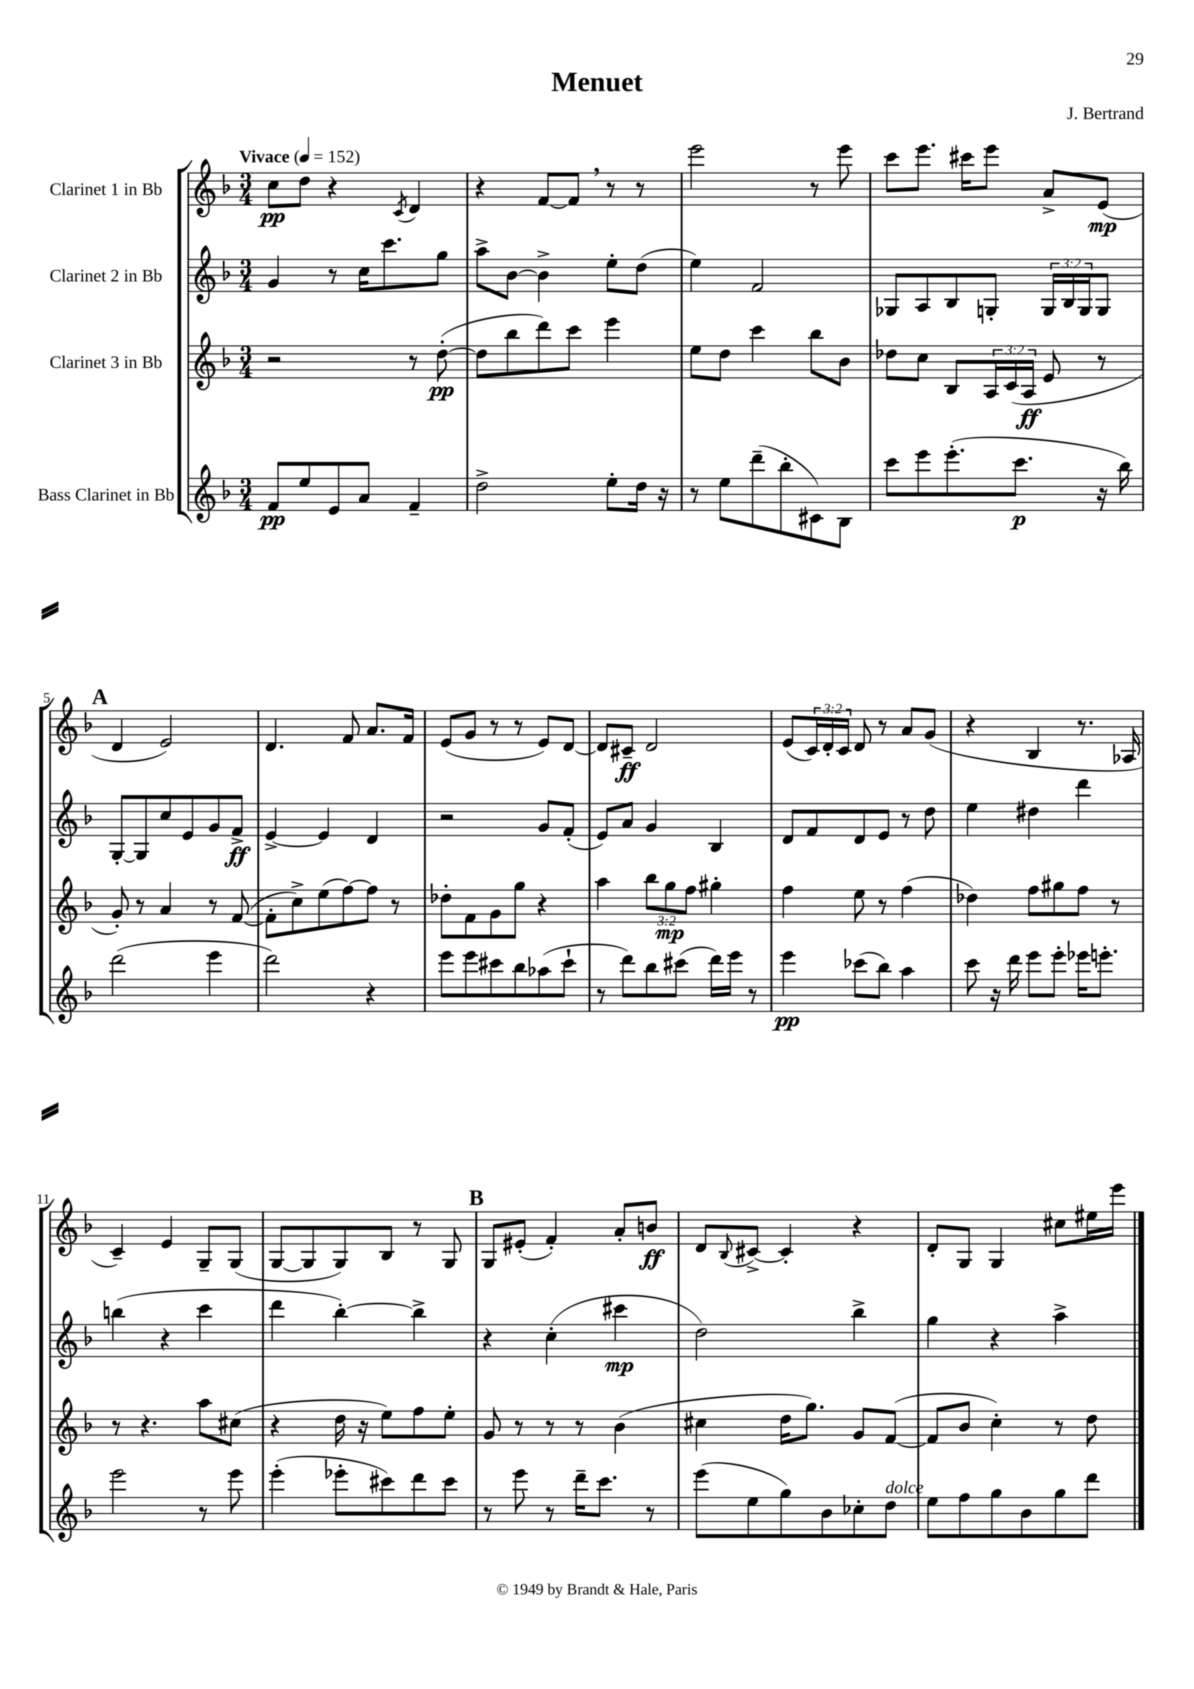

**kern	**dynam	**kern	**dynam	**kern	**dynam	**kern	**dynam
*part4	*part4	*part3	*part3	*part2	*part2	*part1	*part1
*staff4	*staff4	*staff3	*staff3	*staff2	*staff2	*staff1	*staff1
*I"Bass Clarinet in Bb	*	*I"Clarinet 3 in Bb	*	*I"Clarinet 2 in Bb	*	*I"Clarinet 1 in Bb	*
*clefG2	*	*clefG2	*	*clefG2	*	*clefG2	*
*k[b-]	*	*k[b-]	*	*k[b-]	*	*k[b-]	*
*M3/4	*	*M3/4	*	*M3/4	*	*M3/4	*
*MM152	*	*MM152	*	*MM152	*	*MM152	*
=1	=1	=1	=1	=1	=1	=1	=1
!	!	!	!	!	!	!LO:TX:a:B:t=Vivace	!
8f/L	pp	2r	.	4g/	.	8cc\L	pp
8ee/	.	.	.	.	.	8dd\J	.
8e/	.	.	.	8r	.	4r	.
8a/J	.	.	.	16cc\KL	.	.	.
.	.	.	.	8.ccc\	.	.	.
.	.	.	.	.	.	8qc/	.
4f~/	.	8r	.	.	.	4d/	.
.	.	([8dd'\	pp	8gg\J	.	.	.
=2	=2	=2	=2	=2	=2	=2	=2
2dd^\	.	8dd\L]	.	8aa^\L	.	4r	.
.	.	8bb-\	.	[8b-\J	.	.	.
.	.	8ddd\)	.	4b-^\]	.	[8f/L	.
.	.	8ccc\J	.	.	.	8f,/J]	.
8ee'\L	.	4eee\	.	8ee'\L	.	8r	.
16dd\Jk	.	.	.	(8dd\J	.	8r	.
16r	.	.	.	.	.	.	.
=3	=3	=3	=3	=3	=3	=3	=3
8r	.	8ee\L	.	4ee\)	.	2eee\	.
8ee\L	.	8dd\J	.	.	.	.	.
(8ddd~\	.	4ccc\	.	2f/	.	.	.
8bb-'\	.	.	.	.	.	.	.
8c#X\)	.	8bb-\L	.	.	.	8r	.
8B-\J	.	8b-\J	.	.	.	8eee\	.
=4	=4	=4	=4	=4	=4	=4	=4
8ccc\L	.	8dd-X\L	.	8G-X/L	.	8ccc\L	.
8eee\	.	8cc\J	.	8A/	.	8.eee\J	.
(8.eee'\	.	8B-/L	.	8B-/	.	.	.
.	.	.	.	.	.	16ccc#X\KL	.
.	.	24A/L	.	8Gn'/J	.	8eee\J	.
.	.	(24c/	.	.	.	.	.
8.ccc\J	p	.	.	.	.	.	.
.	.	24A/JJ	ff	.	.	.	.
.	.	8e/	.	24G/LL	.	8a^/L	.
.	.	.	.	24B-/	.	.	.
.	.	.	.	24G/J	.	.	.
16r	.	8r	.	8G/J	.	(8e/J	mp
16bb-\)	.	.	.	.	.	.	.
!!LO:LB:g=z
!!LO:REH:place=s1:t=A
=5	=5	=5	=5	=5	=5	=5	=5
(2ddd\	.	8g'/)	.	[8G'/L	.	4d/	.
.	.	8r	.	8G/]	.	.	.
.	.	4a/	.	8cc/	.	2e/)	.
.	.	.	.	8e/	.	.	.
4eee\	.	8r	.	8g/	.	.	.
.	.	([8f/	.	8f^/J	ff	.	.
=6	=6	=6	=6	=6	=6	=6	=6
2ddd\)	.	8f'\L]	.	[4e^/	.	4.d/	.
.	.	8cc^\)	.	.	.	.	.
.	.	(8ee\	.	4e/]	.	.	.
.	.	[8ff\)	.	.	.	8f/	.
4r	.	8ff\J]	.	4d/	.	8.a/L	.
.	.	8r	.	.	.	.	.
.	.	.	.	.	.	16f/Jk	.
=7	=7	=7	=7	=7	=7	=7	=7
8eee\L	.	8dd-X'\L	.	2r	.	(8e/L	.
8eee\	.	8f\	.	.	.	8g/J	.
8ccc#X\	.	8g\	.	.	.	8r	.
8bb-\	.	8gg\J	.	.	.	8r	.
(8aa-X\	.	4r	.	8g/L	.	8e/L)	.
8ccc#`\J	.	.	.	(8f'/J	.	[8d/J	.
=8	=8	=8	=8	=8	=8	=8	=8
8r	.	4aa\	.	8e/L)	.	8d/L]	.
8ddd\L)	.	.	.	8a/J	.	8c#X~/J	ff
8bb-\	.	12bb-\L	.	4g/	.	2d/	.
.	.	12gg\	mp	.	.	.	.
(8ccc#X\J	.	.	.	.	.	.	.
.	.	12ff\J	.	.	.	.	.
16ddd\LL)	.	4gg#X'\	.	4B-/	.	.	.
16eee\JJ	.	.	.	.	.	.	.
8r	.	.	.	.	.	.	.
=9	=9	=9	=9	=9	=9	=9	=9
4eee\	pp	4ff\	.	8d/L	.	(8e/L	.
.	.	.	.	8f/	.	24c/L)	.
.	.	.	.	.	.	24d'/	.
.	.	.	.	.	.	24c/JJ	.
(8ccc-X\L	.	8ee\	.	8d/	.	8d/	.
8bb-\J)	.	8r	.	8e/J	.	8r	.
4aa\	.	(4ff\	.	8r	.	8a/L	.
.	.	.	.	8dd\	.	(8g/J	.
=10	=10	=10	=10	=10	=10	=10	=10
8ccc\	.	4dd-X\)	.	4ee\	.	4r	.
16r	.	.	.	.	.	.	.
16ddd\	.	.	.	.	.	.	.
8eee\L	.	8ff\L	.	4dd#X\	.	4B-/	.
8eee'\J	.	8gg#X\	.	.	.	.	.
16eee-X\KL	.	8ff\J	.	4ddd\	.	8.r	.
8.eeen'\J	.	.	.	.	.	.	.
.	.	8r	.	.	.	.	.
.	.	.	.	.	.	16A-X/	.
!!LO:LB:g=z
=11	=11	=11	=11	=11	=11	=11	=11
2eee\	.	8r	.	(4bbn\	.	4c~/)	.
.	.	4.r	.	.	.	.	.
.	.	.	.	4r	.	4e/	.
8r	.	8aa\L	.	4ccc\	.	8G~/L	.
8eee\	.	(8cc#X\J	.	.	.	(8G/J	.
=12	=12	=12	=12	=12	=12	=12	=12
(4eee'\	.	4r	.	4ddd\	.	[8G/L	.
.	.	.	.	.	.	8G/]	.
8eee-X'\L	.	16dd\	.	[4bb-'\)	.	8G/)	.
.	.	16r	.	.	.	.	.
8ccc#X\)	.	8ee\L)	.	.	.	8B-/J	.
8ddd\	.	8ff\	.	4bb-^\]	.	8r	.
8ccc#\J	.	8ee'\J	.	.	.	8G/	.
!!LO:REH:place=s1:t=B
=13	=13	=13	=13	=13	=13	=13	=13
8r	.	8g/	.	4r	.	8G/L	.
8eee\	.	8r	.	.	.	(8e#X'/J	.
8r	.	8r	.	(4cc'\	.	4f'/)	.
16ddd~\KL	.	8r	.	.	.	.	.
8.ccc\J	.	.	.	.	.	.	.
.	.	(4b-\	.	4ccc#X\	mp	8a'/L	.
8r	.	.	.	.	.	8bn/J	ff
=14	=14	=14	=14	=14	=14	=14	=14
(8eee\L	.	4cc#X\	.	2dd\)	.	8d/L	.
.	.	.	.	.	.	8qqB-/	.
8ee\	.	.	.	.	.	[8c#X^/J	.
8gg\)	.	16dd\KL	.	.	.	4c#'/]	.
.	.	8.gg\J)	.	.	.	.	.
8b-\	.	.	.	.	.	.	.
8cc-X'\	.	8g/L	.	4bb-^\	.	4r	.
!LO:TX:a:i:t=dolce	!	!	!	!	!	!	!
8dd\J	.	([8f/J	.	.	.	.	.
=15	=15	=15	=15	=15	=15	=15	=15
8ee\L	.	8f/L]	.	4gg\	.	8d'/L	.
8ff\	.	8b-/J	.	.	.	8G/J	.
8gg\	.	4cc'\)	.	4r	.	4G/	.
8b-\	.	.	.	.	.	.	.
8gg\	.	8r	.	4aa^\	.	8cc#X\L	.
8ddd\J	.	8dd\	.	.	.	16ee#X\L	.
.	.	.	.	.	.	16eee\JJ	.
==	==	==	==	==	==	==	==
*-	*-	*-	*-	*-	*-	*-	*-
